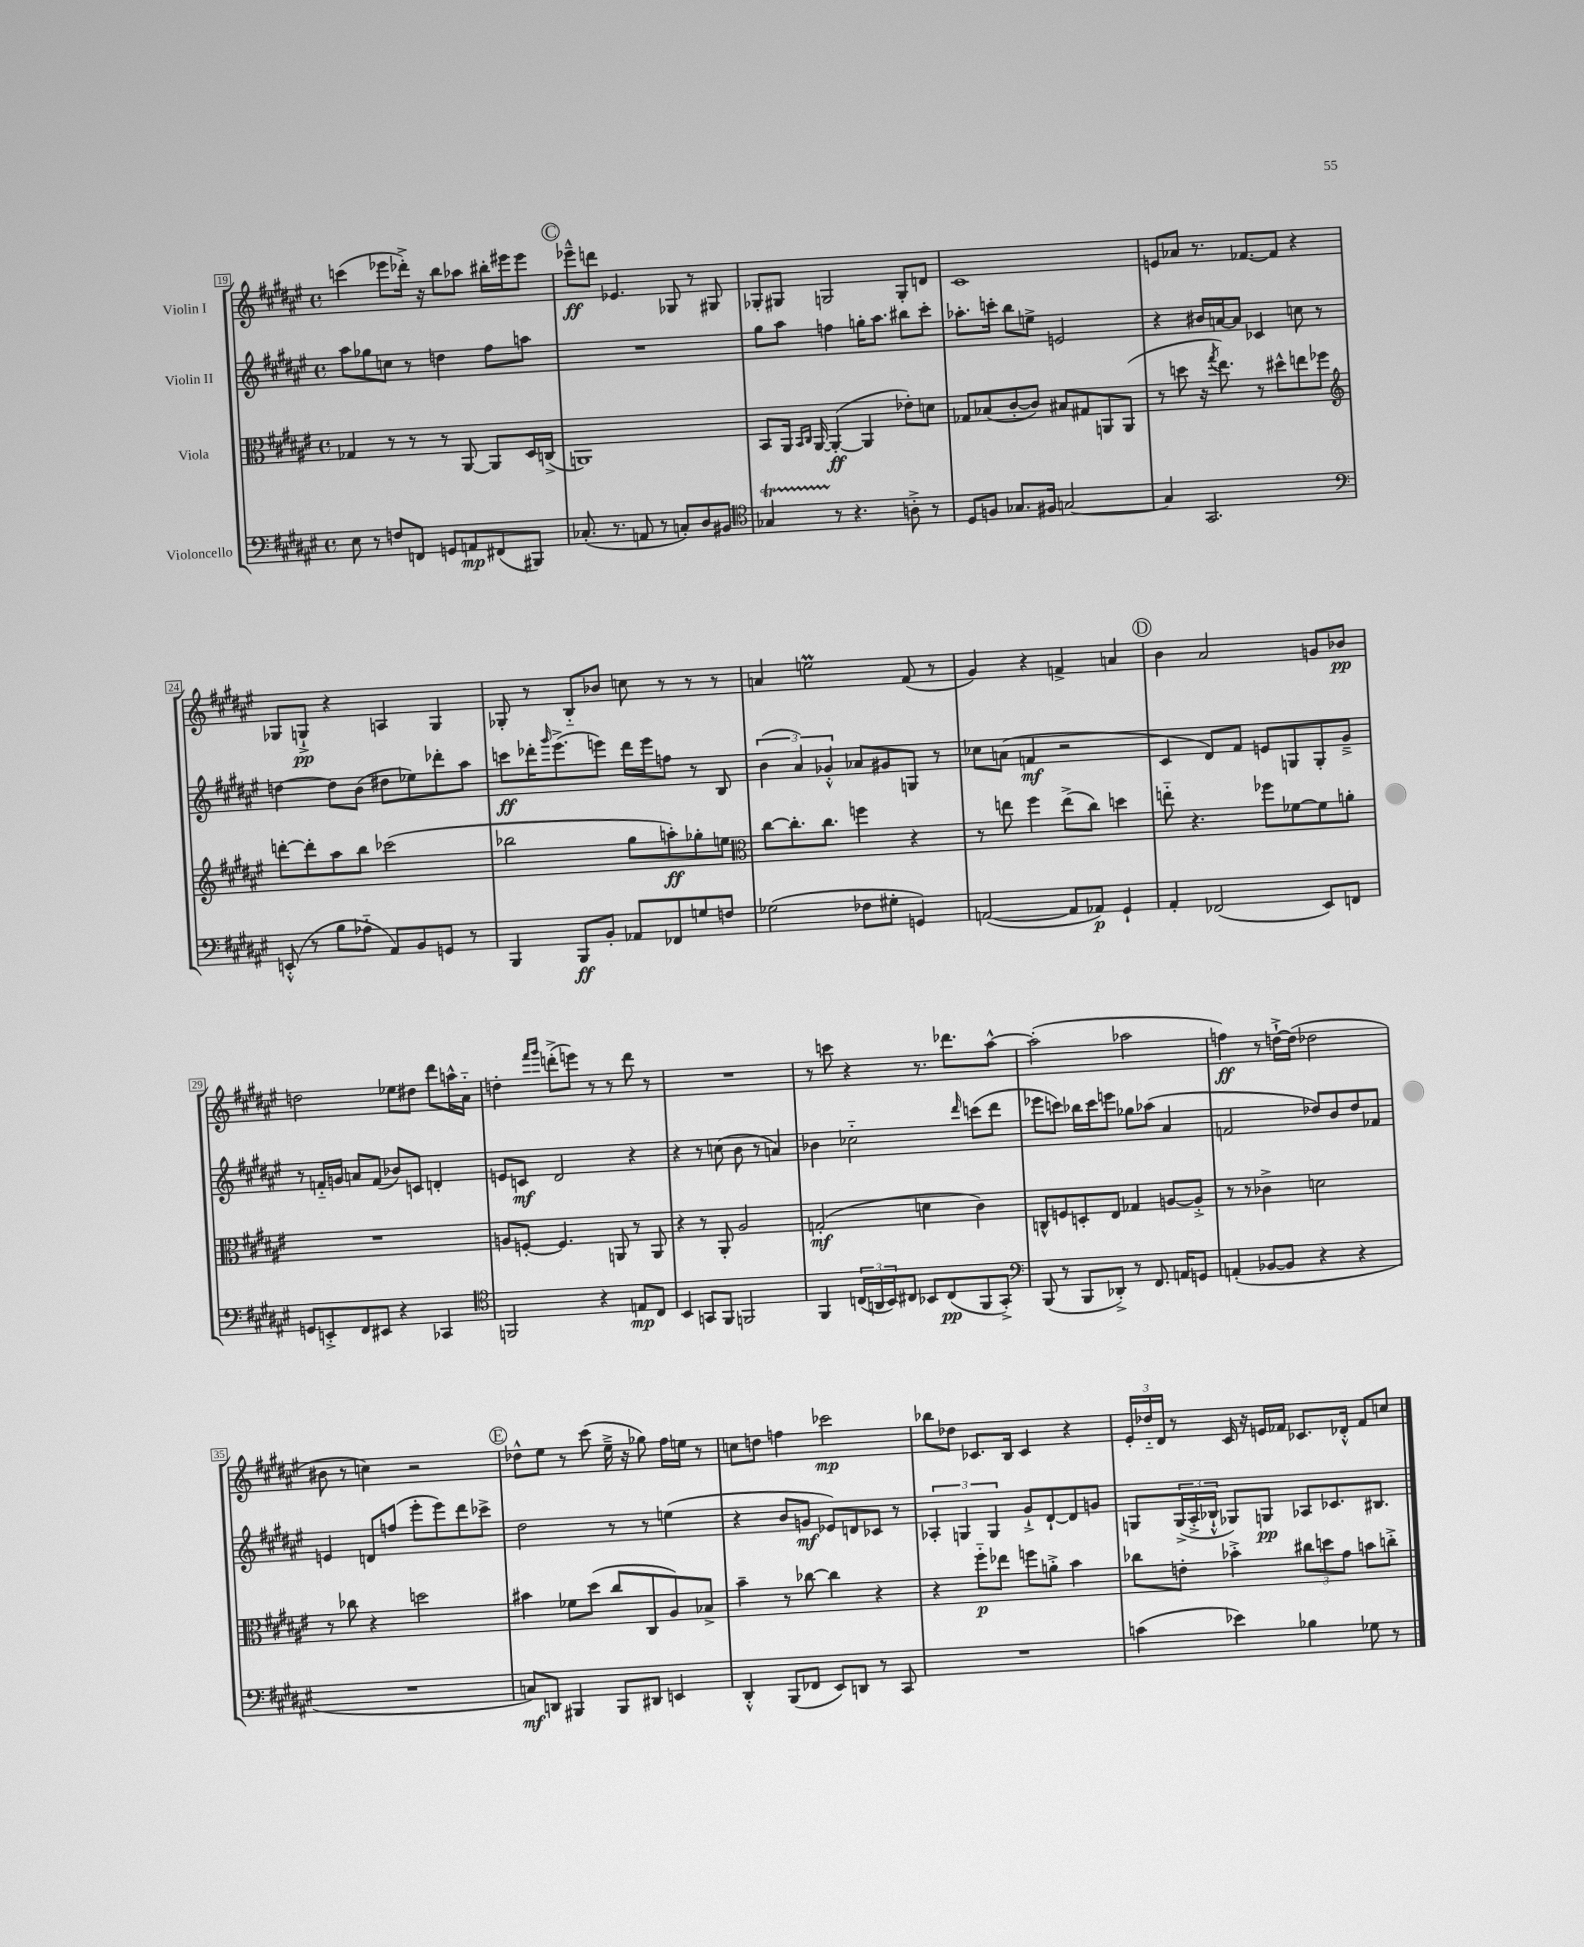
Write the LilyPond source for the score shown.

<<
\new StaffGroup <<
\new Staff = "s0" \with { instrumentName = "Violin I" } {
    \clef treble \key fis \major \defaultTimeSignature \time 4/4
    c'''4( ees'''8 des'''16-.->) r16 b''8 aes''8 bis''16-. eis'''16 eis'''8 |
    \mark \markup { \circle "C" } ees'''8---^\ff d'''8 ees'4. ges8 r8 gis8 |
    ges8-. gis8 g2 g8-. d'8 |
    cis'1 |
    e'8 aes'8 r8. fes'8.~ fes'8 r4 |
    ges8 g8-!->\pp r4 a4 g4 |
    ges8-. r8 b8-_ bes'8 c''8 r8 r8 r8 |
    a'4 e''2\prall fis'8( r8 |
    gis'4) r4 f'4-> a'4 |
    \mark \markup { \circle "D" } b'4 ais'2 g'8 bes'8\pp |
    d''2 ees''8 dis''8 dis'''8 a''16-^ ais'16-_ |
    d''4-. \grace { fis'''16 gis'''16 } d'''8-.->( e'''8) r8 r8 d'''8 r8 |
    R1 |
    r8 c'''8 r4 r8. des'''8. ais''8~-^ |
    ais''2-.( aes''2 |
    f''4\ff) r8 d''16~-!-> d''16( des''2 |
    bis'8 r8 c''4) r2 |
    \mark \markup { \circle "E" } des''8-^ eis''8 r8 cis'''8( eis''16---> r16 ges''8) fis''16 e''16 r8 |
    c''8 d''8 f''4 ces'''2\mp |
    bes''8 des''8 ces'8. b16 ces'4 r4 |
    \tuplet 3/2 { eis'16-. des''16-_ dis'16 } r8 cis'16 r16 e'16 fes'16 ces'8. des'16-.-^ fes'8 c''8 \bar "|." |
}
\new Staff = "s1" \with { instrumentName = "Violin II" } {
    \clef treble \key fis \major \defaultTimeSignature \time 4/4
    ais''8 ges''8 c''8 r8 d''4 fis''8 a''8 |
    \mark \markup { \circle "C" } R1 |
    gis''8 ais''8 f''4 g''16-. ais''8. bis''8 cis'''8-. |
    aes''8.-. c'''16-. b''8 e''8-> e'2 |
    r4 bis'16 a'16~ a'8 ces'4 c''8 r8 |
    d''4~ d''8 b'8( dis''8 ees''8) des'''8-. ais''8 |
    c'''8\ff des'''16-. \grace { gis'''16 } eis'''8.->( e'''8) des'''16 e'''16 f''8 r8 b8 |
    \tuplet 3/2 { b'4( ais'4) ges'4-.-^ } aes'8 gis'8 g8 r8 |
    ces''8 a'8( f'4\mf r2 |
    \mark \markup { \circle "D" } cis'4 dis'8) fis'8 e'8 g8 g8-. gis'8---> |
    r8 f'16-_ g'16 a'8 f'8( bes'8) c'8 d'4-. |
    e'8 c'8\mf dis'2 r4 |
    r4 r8 c''8( b'8 r8 a'4) |
    bes'4 ces''2-_ \grace { dis'''16 } c'''8( dis'''8 |
    ees'''8 c'''8) bes''16 c'''16 e'''8 ges''8 aes''8( ais'4 |
    f'2 des''8) b'8 des''8 fes'8 |
    e'4 d'8 f''8( eis'''8-. eis'''8) dis'''8 ces'''8-> |
    \mark \markup { \circle "E" } dis''2 r8 r8 e''4( |
    r4 b'8 g'8\mf ees'8) d'8 ces'8 r8 |
    \tuplet 3/2 { aes4-. g4 g4 } gis'8-!-> dis'8~-! dis'8 g'8 |
    g8 \tuplet 3/2 { g16->( ais16-.-> bes16-!-^ } ges8) g8\pp aes8 ces'8. bis8. \bar "|." |
}
\new Staff = "s2" \with { instrumentName = "Viola" } {
    \clef alto \key fis \major \defaultTimeSignature \time 4/4
    ges4 r8 r8 r8 ais,8~ ais,8 dis16 c16->( |
    \mark \markup { \circle "C" } a,1) |
    b,8 ais,16 \grace { b,16 cis16 } ais,16~ ais,4~-.\ff( ais,4 ees'8-.) d'8 |
    ges8 bes8( cis'8~-. cis'8) bis8 gis8 a,8 a,8( |
    r8 d''8 r16 \acciaccatura { gis''8 } eis''8.) r8 dis''8-^ e''8 fes''8 |
    \clef treble d'''8~-. d'''8-. ais''8 b''8 ces'''2( |
    bes''2 gis''8 a''8-.\ff) ges''8-. e''8 |
    \clef alto cis''8~ cis''8.-. cis''8. f''4 r4 |
    r8 e''8 fis''4 e''8->( cis''8) d''4 |
    \mark \markup { \circle "D" } e''8-_ r4. fes''8 fes'8~ fes'8 a'8-. |
    R1 |
    a8 f8~-. f4. a,8 r8 a,8 |
    r4 r8 ais,8-. ais2 |
    g2-.\mf( d'4 cis'4) |
    c8-^ f8 d8-. eis8 ges4 a8~ a8-.-> |
    r8 r8 ces'4-> d'2 |
    r8 ces''8 r4 d''2 |
    \mark \markup { \circle "E" } bis'4 fes'8 dis''8( cis''8 cis8 ais8) bes8-> |
    b'4-- r8 ces''8~ ces''4 r4 |
    r4 fis''8-_\p ees''8 f''8 a'8-.-> b'4 |
    ces''8 e'8-. bes'4-.-> \tuplet 3/2 { cis''8 d''8 gis'8 } b'8 c''8-.-> \bar "|." |
}
\new Staff = "s3" \with { instrumentName = "Violoncello" } {
    \clef bass \key fis \major \defaultTimeSignature \time 4/4
    eis8 r8 f8 f,8 g,8 a,8\mp fis,8( bis,,8) |
    \mark \markup { \circle "C" } ces8.-.( r8. a,8 r8 c8-.) dis8 bis,8 |
    \clef tenor ges4\startTrillSpan r8\stopTrillSpan r4. a8-.-> r8 |
    dis8 f8 ges8. fis16 g2~ |
    g4 gis,2. |
    \clef bass e,8-.-^( r8 b8 aes8-_ ais,8) b,8 g,8 r8 |
    b,,4 b,,8\ff b,8-. aes,8 fes,8 g8 f8 |
    ges2( fes8 gis8-. g,4) |
    a,2~( a,8 aes,8\p) gis,4-! |
    \mark \markup { \circle "D" } ais,4-. fes,2( eis,8) f,8 |
    g,8 e,8-.-> fis,8 eis,8 r4 ces,4 |
    \clef tenor f,2 r4 e8\mp cis8 |
    b,4 g,8 fis,8 f,2 |
    fis,4 \tuplet 3/2 { c16( a,16 b,16) } cis8 bes,8 cis8\pp( fis,8 gis,8-.->) |
    \clef bass b,,8( r8 b,,8 des,8-.->) r8 fis,8. a,16 g,8 |
    a,4-.( bes,8~ bes,8 r4 r4 |
    R1 |
    \mark \markup { \circle "E" } c8\mf) d,8 bis,,4 bis,,8 dis,8 e,4 |
    dis,4-.-^ b,,8( fes,8 eis,8) d,8 r8 cis,8 |
    R1 |
    c'4( ees'4) bes4 ges8 r8 \bar "|." |
}
>>
>>
\layout { \context { \Score currentBarNumber = #19 \override BarNumber.stencil = #(make-stencil-boxer 0.1 0.3 ly:text-interface::print) } }
